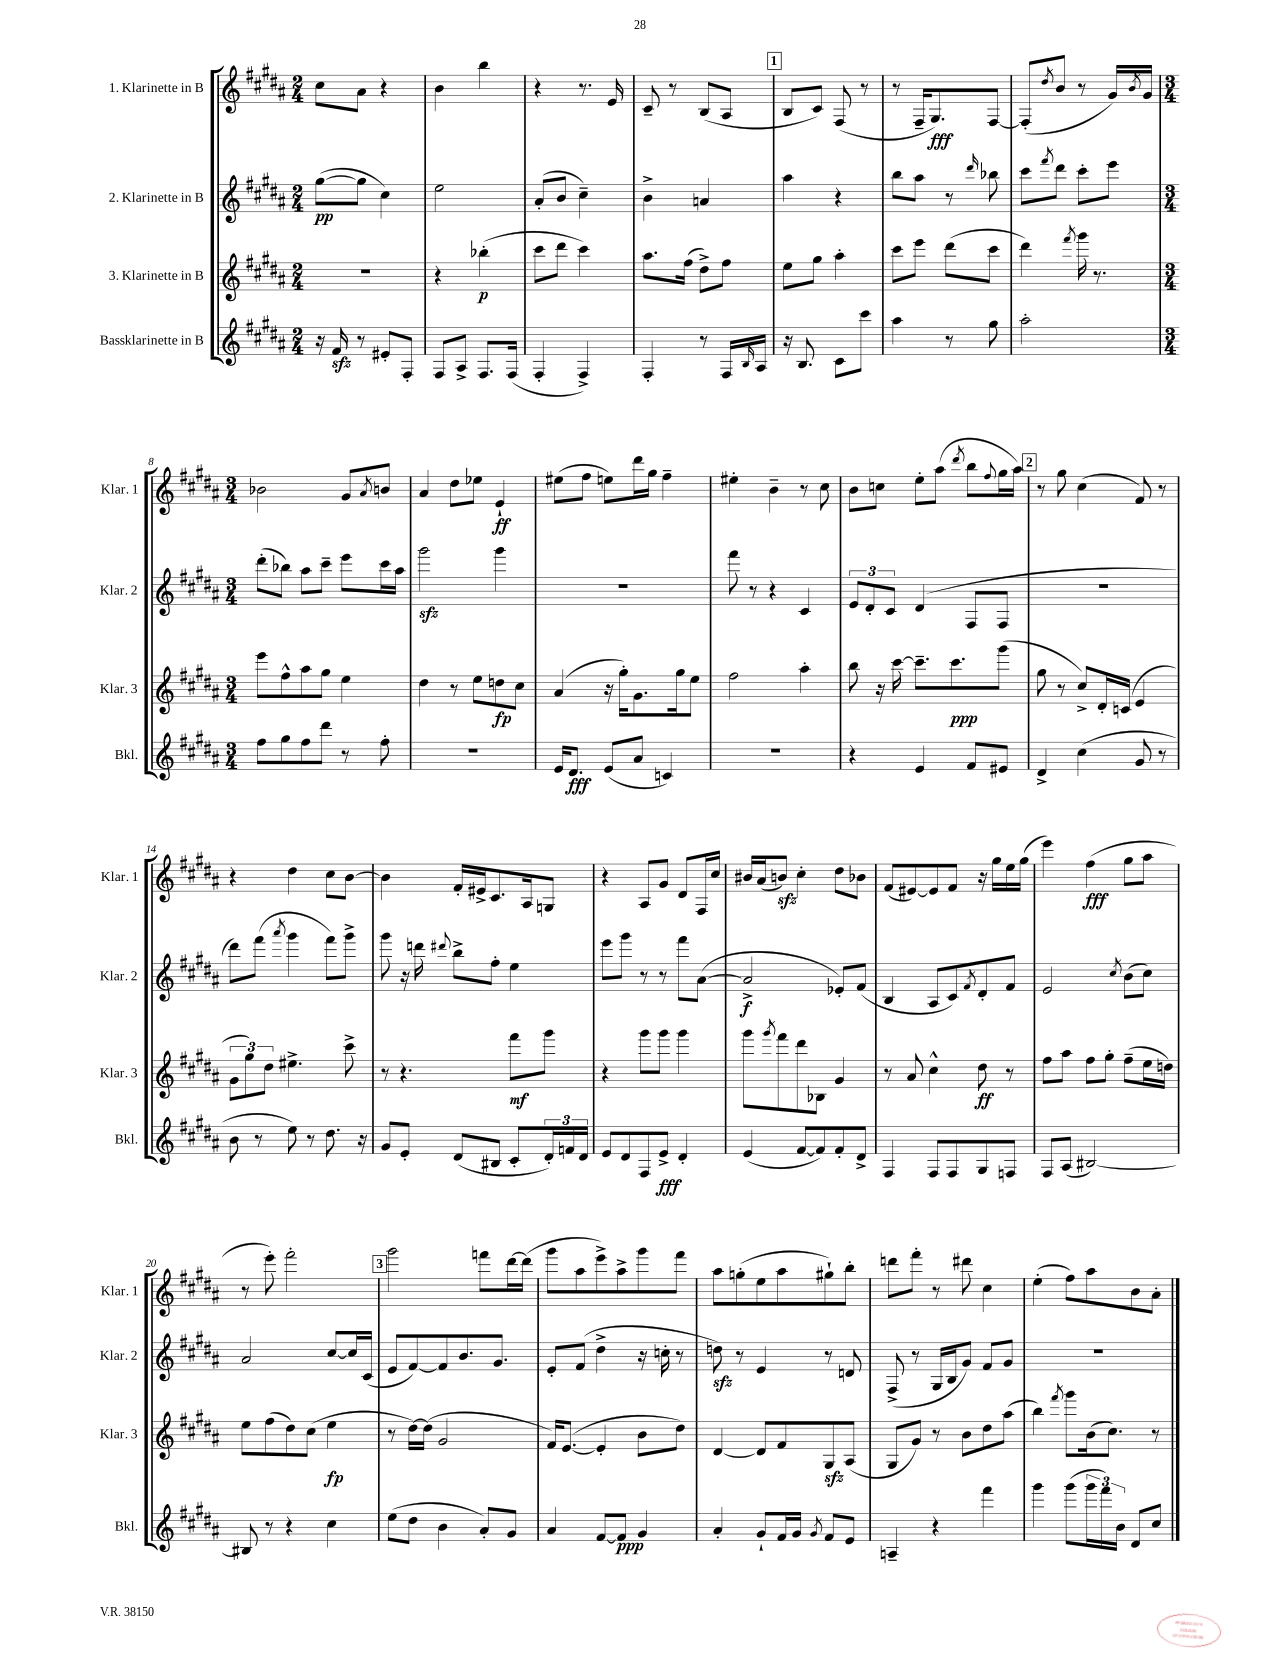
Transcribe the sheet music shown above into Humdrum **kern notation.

**kern	**dynam	**kern	**dynam	**kern	**dynam	**kern	**dynam
*part4	*part4	*part3	*part3	*part2	*part2	*part1	*part1
*staff4	*staff4	*staff3	*staff3	*staff2	*staff2	*staff1	*staff1
*I"Bassklarinette in B	*	*I"3. Klarinette in B	*	*I"2. Klarinette in B	*	*I"1. Klarinette in B	*
*I'Bkl.	*	*I'Klar. 3	*	*I'Klar. 2	*	*I'Klar. 1	*
*clefG2	*	*clefG2	*	*clefG2	*	*clefG2	*
*k[f#c#g#d#a#]	*	*k[f#c#g#d#a#]	*	*k[f#c#g#d#a#]	*	*k[f#c#g#d#a#]	*
*M2/4	*	*M2/4	*	*M2/4	*	*M2/4	*
=1	=1	=1	=1	=1	=1	=1	=1
16r	.	2r	.	([8gg#\L	pp	8cc#\L	.
16f#zz/	.	.	.	.	.	.	.
8r	.	.	.	8gg#\J]	.	8a#\J	.
8e#X'/L	.	.	.	4cc#\)	.	4r	.
8F#'/J	.	.	.	.	.	.	.
=2	=2	=2	=2	=2	=2	=2	=2
8F#/L	.	4r	.	2ee\	.	4b\	.
8A#^/J	.	.	.	.	.	.	.
8.F#/L	.	(4bb-X'\	p	.	.	4bb\	.
(16F#/Jk	.	.	.	.	.	.	.
=3	=3	=3	=3	=3	=3	=3	=3
4F#'/	.	8ccc#\L	.	(8a#'/L	.	4r	.
.	.	8ddd#\J	.	8b/J	.	.	.
4F#^/)	.	4ccc#\)	.	4cc#~\)	.	8.r	.
.	.	.	.	.	.	16e/	.
=4	=4	=4	=4	=4	=4	=4	=4
4F#'/	.	8.aa#\L	.	4b^\	.	8c#~/	.
.	.	.	.	.	.	8r	.
.	.	(16ff#\Jk	.	.	.	.	.
8r	.	8dd#^\L)	.	4an/	.	(8B/L	.
16F#/LL	.	8ff#\J	.	.	.	8A#/J	.
16qqB/	.	.	.	.	.	.	.
16A#/JJ	.	.	.	.	.	.	.
!!LO:REH:place=s1:t=1
=5	=5	=5	=5	=5	=5	=5	=5
16r	.	8ee\L	.	4aa#\	.	8B/L	.
8.B/	.	.	.	.	.	.	.
.	.	8gg#\J	.	.	.	8c#/J)	.
8c#\L	.	4aa#'\	.	4r	.	(8F#/	.
8ccc#\J	.	.	.	.	.	8r	.
=6	=6	=6	=6	=6	=6	=6	=6
4aa#\	.	8ccc#\L	.	8bb\L	.	8r	.
.	.	8eee\J	.	8aa#\J	.	16F#~/KL	.
.	.	.	.	.	.	8.G#/)	fff
8r	.	(8ddd#\L	.	8r	.	.	.
.	.	.	.	16qqddd#/	.	.	.
8gg#\	.	8ccc#\J	.	8bb-X\	.	[8F#/J	.
=7	=7	=7	=7	=7	=7	=7	=7
2aa#'\	.	4ddd#\)	.	8ccc#\L	.	(8F#'/L]	.
.	.	.	.	8qfff#/	.	8qdd#/	.
.	.	.	.	8ddd#\J	.	8b/J	.
.	.	8qfff#/	.	.	.	.	.
.	.	16ggg#\	.	8ccc#'\L	.	8r	.
.	.	8.r	.	.	.	.	.
.	.	.	.	8eee\J	.	16g#/LL)	.
.	.	.	.	.	.	8qb/	.
.	.	.	.	.	.	16g#/JJ	.
!!LO:LB:g=z
=8	=8	=8	=8	=8	=8	=8	=8
*M3/4	*	*M3/4	*	*M3/4	*	*M3/4	*
8ff#\L	.	8eee\L	.	(8ddd#'\L	.	2b-X\	.
8gg#\	.	8ff#^^\	.	8bb-X\J)	.	.	.
8ff#\	.	8aa#\	.	8aa#\L	.	.	.
8ddd#\J	.	8gg#\J	.	8ccc#~\J	.	.	.
8r	.	4ee\	.	8eee\L	.	8g#/L	.
.	.	.	.	.	.	8qa#/	.
8ff#'\	.	.	.	16ccc#\L	.	8bn/J	.
.	.	.	.	16aa#\JJ	.	.	.
=9	=9	=9	=9	=9	=9	=9	=9
2.r	.	4dd#\	.	2ggg#zz\	.	4a#/	.
.	.	8r	.	.	.	8dd#\L	.
.	.	8ee\L	.	.	.	8ee-X\J	.
.	.	8ddn\	fp	4ggg#\	.	4e`/	ff
.	.	8cc#\J	.	.	.	.	.
=10	=10	=10	=10	=10	=10	=10	=10
16e/KL	.	(4a#/	.	2.r	.	(8ee#X\L	.
8.d#/J	fff	.	.	.	.	.	.
.	.	.	.	.	.	8ff#\J	.
(8e/L	.	16r	.	.	.	8een\L)	.
.	.	16gg#'\KL)	.	.	.	.	.
8a#/J	.	8.g#\	.	.	.	16ddd#\L	.
.	.	.	.	.	.	16gg#\JJ	.
4cn/)	.	.	.	.	.	4ff#~\	.
.	.	16gg#\k	.	.	.	.	.
.	.	8ee\J	.	.	.	.	.
=11	=11	=11	=11	=11	=11	=11	=11
2.r	.	2ff#\	.	8fff#\	.	4ee#X'\	.
.	.	.	.	8r	.	.	.
.	.	.	.	4r	.	4b~\	.
.	.	4aa#'\	.	4c#/	.	8r	.
.	.	.	.	.	.	8cc#\	.
=12	=12	=12	=12	=12	=12	=12	=12
4r	.	8bb\	.	12e/L	.	8b\L	.
.	.	.	.	12d#'/	.	.	.
.	.	16r	.	.	.	8ccn\J	.
.	.	.	.	12c#/J	.	.	.
.	.	[16ccc#\	.	.	.	.	.
4e/	.	8.ccc#~\L]	.	(4d#/	.	8ee'\L	.
.	.	.	.	.	.	(8aa#\J	.
.	.	8.ccc#\	ppp	.	.	.	.
.	.	.	.	.	.	8qddd#/	.
8f#/L	.	.	.	8F#/L	.	8bb\L	.
.	.	.	.	.	.	8qqff#/	.
8e#X/J	.	(8ggg#\J	.	8F#/J	.	16gg#\L	.
.	.	.	.	.	.	16aa#\JJ)	.
!!LO:REH:place=s1:t=2
=13	=13	=13	=13	=13	=13	=13	=13
4d#^/	.	8gg#\	.	2.r	.	8r	.
.	.	8r	.	.	.	8gg#\	.
(4cc#\	.	8cc#^/L)	.	.	.	(4cc#\	.
.	.	16d#'/L	.	.	.	.	.
.	.	(16cn/JJ	.	.	.	.	.
8g#/	.	4e/	.	.	.	8f#/)	.
8r	.	.	.	.	.	8r	.
!!LO:LB:g=z
=14	=14	=14	=14	=14	=14	=14	=14
8b\	.	12g#\L	.	8ddd#\L)	.	4r	.
.	.	12gg#\)	.	.	.	.	.
8r	.	.	.	(8fff#\J	.	.	.
.	.	12dd#\J	.	.	.	.	.
.	.	.	.	8qaaa#/	.	.	.
8ee\)	.	4.ee#X^\	.	4ggg#\	.	4dd#\	.
8r	.	.	.	.	.	.	.
8.dd#\	.	.	.	8fff#\L)	.	8cc#\L	.
.	.	8ccc#^\	.	8ggg#^\J	.	[8b\J	.
16r	.	.	.	.	.	.	.
=15	=15	=15	=15	=15	=15	=15	=15
8g#/L	.	8r	.	8ggg#\	.	4b\]	.
8e'/J	.	4.r	.	16r	.	.	.
.	.	.	.	16dddn\	.	.	.
.	.	.	.	8qqddd#X/	.	.	.
(8d#/L	.	.	.	8bb^\L	.	16f#'/LL	.
.	.	.	.	.	.	16e#X^/J	.
8B#X/J	.	.	.	8ff#'\J	.	8.c#/	.
8c#'/L	.	8fff#\L	mf	4ee\	.	.	.
.	.	.	.	.	.	16A#/k	.
24d#'/L)	.	8ggg#\J	.	.	.	8Gn/J	.
24fn/	.	.	.	.	.	.	.
24d#/JJ	.	.	.	.	.	.	.
=16	=16	=16	=16	=16	=16	=16	=16
8e/L	.	4r	.	8eee\L	.	4r	.
8d#/	.	.	.	8ggg#\J	.	.	.
8F#/	.	8ggg#\L	.	8r	.	8A#/L	.
8e^/J	fff	8ggg#\J	.	8r	.	8g#/J	.
4d#'/	.	4ggg#\	.	8fff#\L	.	8d#/L	.
.	.	.	.	([8a#\J	.	16F#/L	.
.	.	.	.	.	.	16cc#/JJ	.
=17	=17	=17	=17	=17	=17	=17	=17
(4e/	.	8ggg#\L	.	2a#^/]	f	16b#X/LL	.
.	.	.	.	.	.	(16a#/J	.
.	.	8qggg#/	.	.	.	.	.
.	.	8fff#\	.	.	.	8bnzz/J)	.
[8f#/L	.	8ddd#\	.	.	.	4cc#'\	.
8f#/])	.	8B-X\J	.	.	.	.	.
8f#'/	.	4g#/	.	8e-X'/L)	.	8dd#\L	.
8d#^/J	.	.	.	(8f#/J	.	8b-X\J	.
=18	=18	=18	=18	=18	=18	=18	=18
4F#/	.	8r	.	4B/	.	(8f#/L	.
.	.	8a#/	.	.	.	[8e#X/)	.
8F#/L	.	4cc#^^\	.	8A#/L	.	8e#/]	.
8F#/	.	.	.	8c#/)	.	8f#/J	.
.	.	.	.	8qf#/	.	.	.
8G#/	.	8dd#\	ff	8d#'/	.	16r	.
.	.	.	.	.	.	16gg#\LL	.
8Fn/J	.	8r	.	8f#/J	.	16ee\	.
.	.	.	.	.	.	(16gg#\JJ	.
=19	=19	=19	=19	=19	=19	=19	=19
8F#/L	.	8ff#\L	.	2e/	.	4eee\)	.
(8A#/J	.	8aa#\J	.	.	.	.	.
[2B#X/)	.	8ff#\L	.	.	.	(4ff#\	fff
.	.	8gg#'\J	.	.	.	.	.
.	.	.	.	8qcc#/	.	.	.
.	.	(8ff#~\L	.	(8b\L	.	8gg#\L	.
.	.	16ee\L	.	8cc#\J)	.	8aa#\J	.
.	.	16ddn\JJ)	.	.	.	.	.
!!LO:LB:g=z
=20	=20	=20	=20	=20	=20	=20	=20
8B#X/]	.	8ee\L	.	2a#/	.	8r	.
8r	.	(8ff#\	.	.	.	8eee'\)	.
4r	.	8dd#\)	.	.	.	2fff#'\	.
.	.	(8cc#\J	.	.	.	.	.
4cc#\	.	4ee\	fp	[8cc#/L	.	.	.
.	.	.	.	16cc#/L]	.	.	.
.	.	.	.	(16c#/JJ	.	.	.
!!LO:REH:place=s1:t=3
=21	=21	=21	=21	=21	=21	=21	=21
(8ee\L	.	8r	.	8e/L	.	2ggg#\	.
8dd#\J	.	[16dd#\LL)	.	[8f#/)	.	.	.
.	.	(16dd#\JJ]	.	.	.	.	.
4b\	.	2g#/	.	8f#/]	.	.	.
.	.	.	.	8.b/	.	.	.
8a#'/L)	.	.	.	.	.	8fffn\L	.
.	.	.	.	8.g#/J	.	.	.
8g#/J	.	.	.	.	.	[16ddd#\L	.
.	.	.	.	.	.	(16ddd#\JJ]	.
=22	=22	=22	=22	=22	=22	=22	=22
4a#/	.	16f#/KL)	.	8e'/L	.	8ggg#\L	.
.	.	([8.e/J	.	.	.	.	.
.	.	.	.	(8f#/J	.	8aa#\	.
[8f#/L	.	4e'/]	.	4dd#^\	.	8eee^\)	.
8f#/J]	ppp	.	.	.	.	8aa#^\	.
4g#/	.	8b\L	.	16r	.	8ggg#\	.
.	.	.	.	16ccn'\	.	.	.
.	.	8dd#\J)	.	8r	.	8fff#\J	.
=23	=23	=23	=23	=23	=23	=23	=23
4a#'/	.	[4d#/	.	8ddnzz\)	.	8aa#\L	.
.	.	.	.	8r	.	(8ggn'\	.
8g#`/L	.	8d#/L]	.	4e/	.	8ee\	.
16f#/L	.	8f#/	.	.	.	8aa#\	.
16g#/JJ	.	.	.	.	.	.	.
8qg#/	.	.	.	.	.	.	.
8f#/L	.	8G#zz/	.	8r	.	8gg#X`\)	.
8e/J	.	(8A#/J	.	8dn/	.	8bb'\J	.
=24	=24	=24	=24	=24	=24	=24	=24
4An~/	.	8G#/L	.	(8F#^/	.	8dddn\L	.
.	.	8g#/J)	.	8r	.	8fff#'\J	.
4r	.	8r	.	16G#/LL	.	8r	.
.	.	.	.	16B/J	.	.	.
.	.	8b\L	.	8g#/J)	.	8ddd#X\	.
4fff#\	.	8dd#\	.	8f#/L	.	4cc#\	.
.	.	(8aa#\J	.	8g#/J	.	.	.
=25	=25	=25	=25	=25	=25	=25	=25
4ggg#\	.	4bb\)	.	2.r	.	(4ee'\	.
.	.	8qfff#/	.	.	.	.	.
(8ggg#\L	.	8ggg#\L	.	.	.	8ff#\L)	.
24ggg#\L	.	(16b\k	.	.	.	8aa#\	.
24fff#\)	.	.	.	.	.	.	.
.	.	8.cc#\J)	.	.	.	.	.
24b\JJ	.	.	.	.	.	.	.
8d#/L	.	.	.	.	.	8b\	.
8cc#/J	.	8r	.	.	.	8a#'\J	.
==	==	==	==	==	==	==	==
*-	*-	*-	*-	*-	*-	*-	*-
